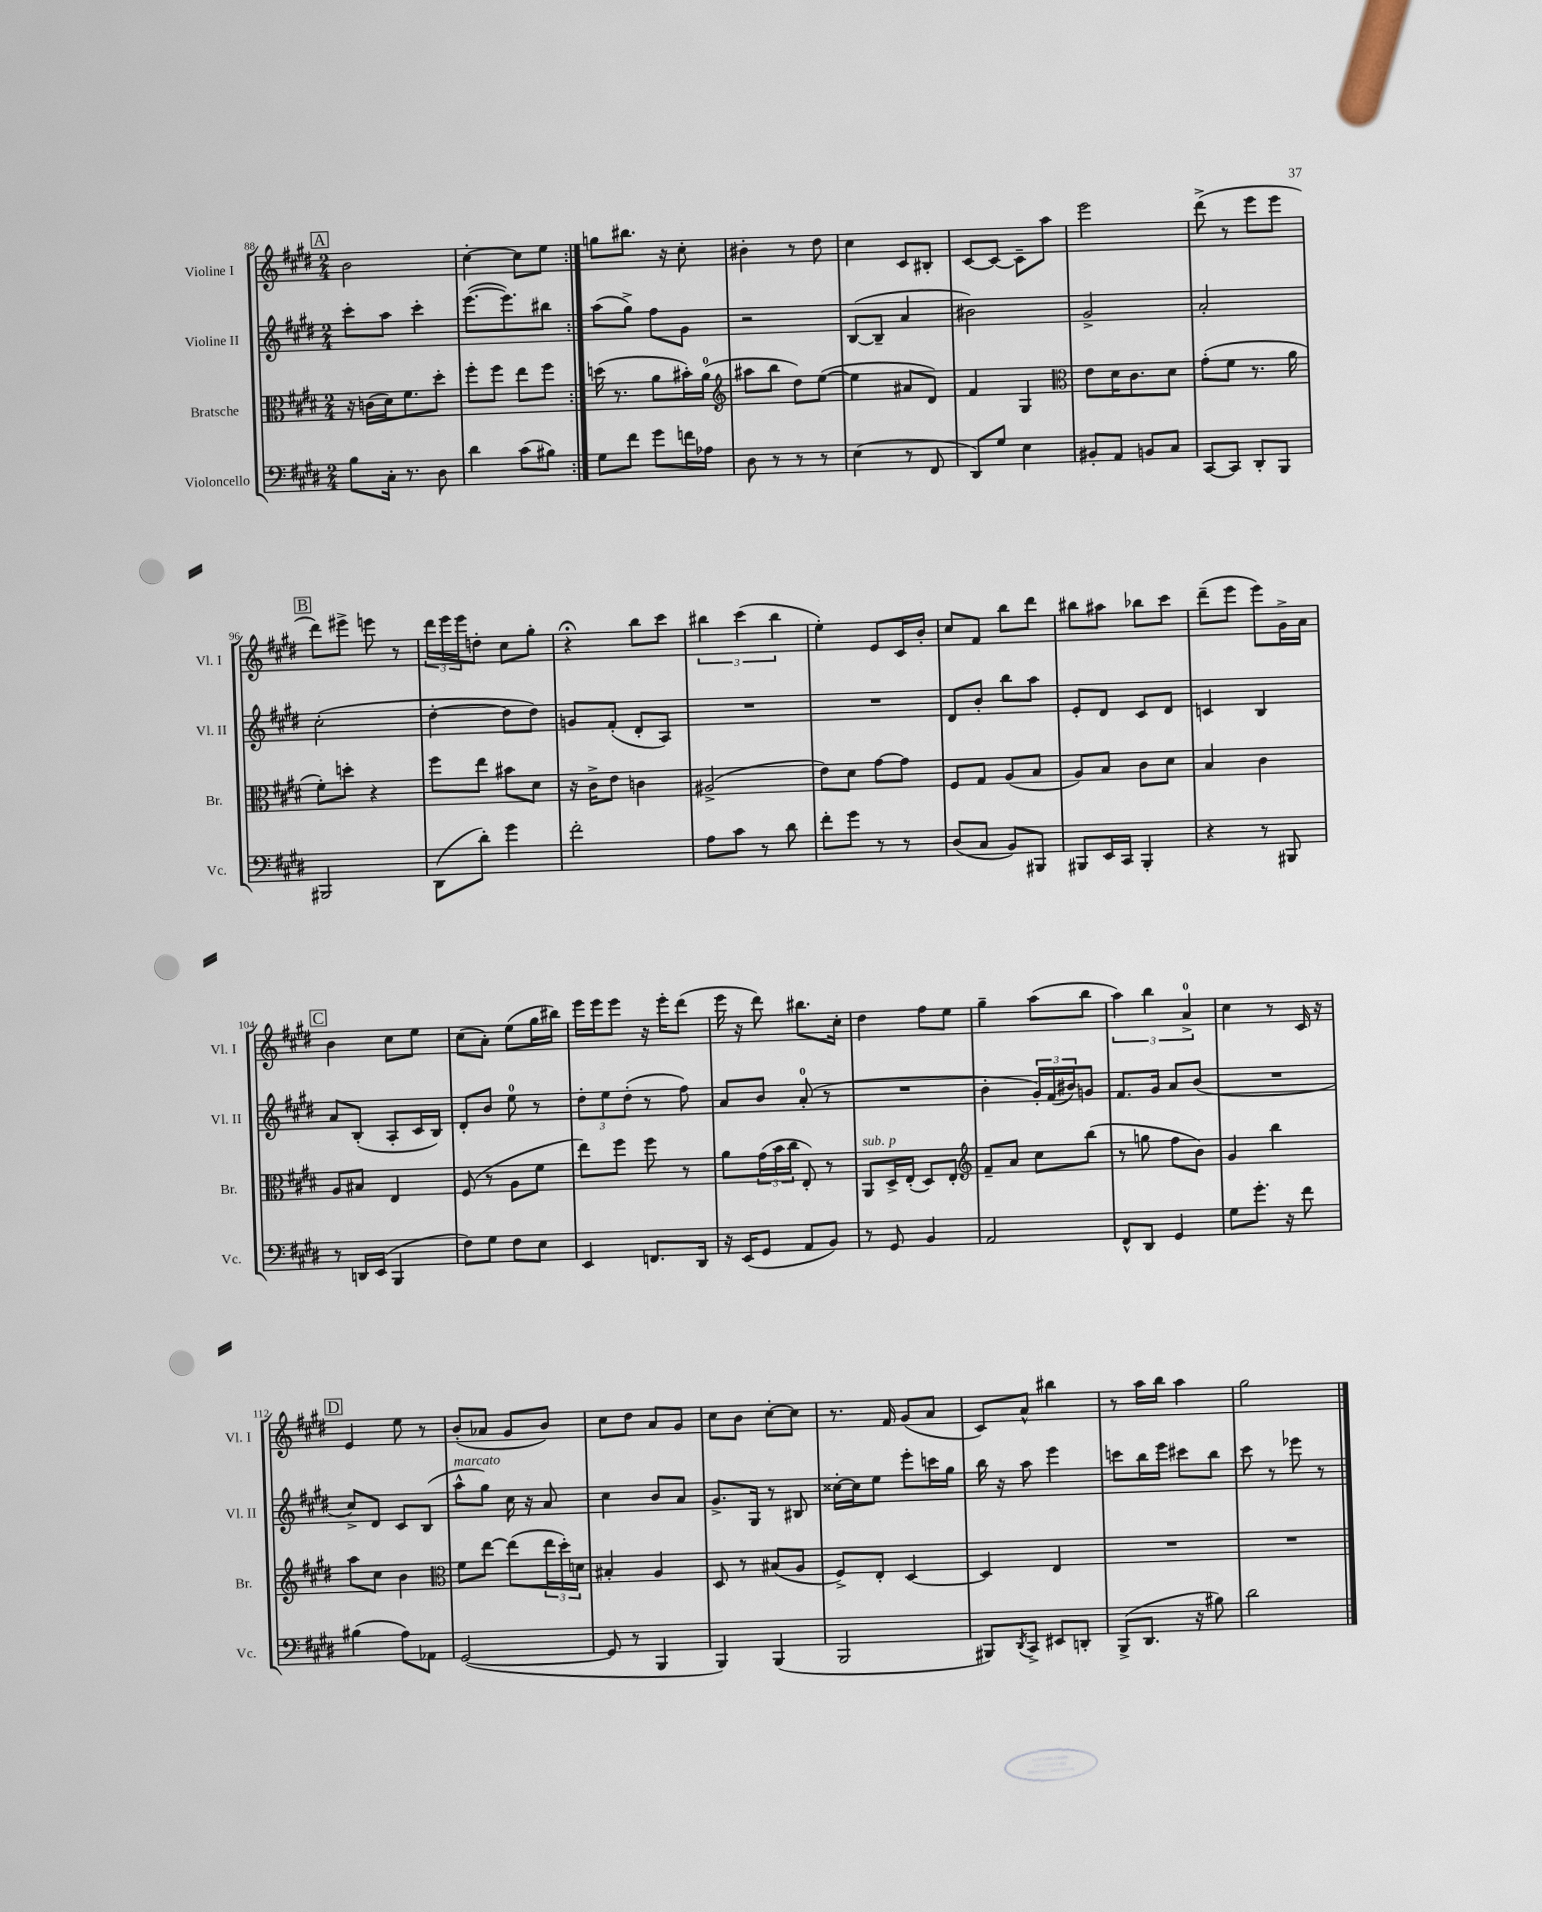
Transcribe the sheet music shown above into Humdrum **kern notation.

**kern	**kern	**kern	**kern
*part4	*part3	*part2	*part1
*staff4	*staff3	*staff2	*staff1
*I"Violoncello	*I"Bratsche	*I"Violine II	*I"Violine I
*I'Vc.	*I'Br.	*I'Vl. II	*I'Vl. I
*clefF4	*clefC3	*clefG2	*clefG2
*k[f#c#g#d#]	*k[f#c#g#d#]	*k[f#c#g#d#]	*k[f#c#g#d#]
*M2/4	*M2/4	*M2/4	*M2/4
!!LO:REH:place=s1:t=A
=88	=88	=88	=88
8B\L	16r	8ccc#'\L	2b\
.	(16cn\LL	.	.
16C#'\Jk	16d#\J)	8aa\J	.
8.r	8.f#\	.	.
.	.	4ccc#'\	.
8D#\	8dd#'\J	.	.
=89	=89	=89	=89
4d#\	8ff#'\L	([8.eee\L	[4cc#'\
.	8ff#\J	.	.
.	.	8.eee\])	.
(8c#\L	8ee\L	.	8cc#\L]
8B#X\J)	8ff#\J	8bb#X\J	8ee\J
=90:|!	=90:|!	=90:|!	=90:|!
8G#\L	(16ddn\	(8aa\L	8ggn\L
.	8.r	.	.
8f#\J	.	8gg#^\J)	8.bb#X\J
8g#\L	8a\L	8ff#\L	.
.	.	.	16r
16fn\L	16b#X'\L)	8g#\J	8cc#'\
16A-X\JJ	(16a\JJ	.	.
=91	=91	=91	=91
*	*clefG2	*	*
8D#\	8aa#X\L	2r	4b#X'\
8r	8bb\J	.	.
8r	8dd#\L)	.	8r
8r	([8ee\J	.	8dd#\
=92	=92	=92	=92
(4E\	4ee\]	([8B/L	4cc#\
.	.	8B~/J]	.
8r	8a#X/L	4a/	8c#/L
8FF#/	8d#/J)	.	8B#X'/J
=93	=93	=93	=93
8DD#/L)	4f#/	2b#X\)	[8c#/L
8G#/J	.	.	8c#/J_
4E\	4G#/	.	8c#~\L]
.	.	.	8aa\J
=94	=94	=94	=94
*	*clefC3	*	*
8BB#X'/L	8e\L	2g#^/	2eee\
8AA/J	16d#\K	.	.
.	8.c#\	.	.
8BBn/L	.	.	.
8C#/J	8d#\J	.	.
=95	=95	=95	=95
[8CC#/L	(8g#'\L	2a'/	(8ddd#^\
8CC#/J]	8f#\J	.	8r
8DD#'/L	8.r	.	8eee\L
8BBB/J	.	.	8eee\J
.	16a\	.	.
!!LO:LB:g=z
!!LO:REH:place=s1:t=B
=96	=96	=96	=96
2BBB#X/	8f#'\L)	(2cc#'\	8ddd#\L)
.	8ddn'\J	.	8eee#X^\J
.	4r	.	8eeen\
.	.	.	8r
=97	=97	=97	=97
(8DD#\L	8ff#\L	[4dd#'\	24ddd#\LL
.	.	.	24eee\
.	.	.	24eee\J
8d#'\J)	8ee\J	.	8ddn'\J
4g#\	8b#X\L	8dd#\L]	8cc#\L
.	8d#\J	8dd#\J)	8gg#'\J
=98	=98	=98	=98
2f#'\	16r	8gn/L	4r;<
.	16c#^\KL	.	.
.	8e\J	(8f#'/J	.
.	4cn\	8d#'/L	8bb\L
.	.	8A/J)	8ccc#\J
=99	=99	=99	=99
8A\L	(2A#X^/	2r	6bb#X\
8c#\J	.	.	.
.	.	.	(6ccc#\
8r	.	.	.
.	.	.	6bb#\
8d#\	.	.	.
=100	=100	=100	=100
8f#'\L	8e\L)	2r	4ee'\)
8g#\J	8d#\J	.	.
8r	[8g#\L	.	8e/L
8r	8g#\J]	.	16c#/L
.	.	.	16b'/JJ
=101	=101	=101	=101
(8D#/L	8F#/L	8d#/L	8cc#/L
8C#/J	8G#/J	8b'/J	8f#/J
8BB/L)	(8A/L	8bb\L	8bb\L
8BBB#X/J	8B/J	8aa\J	8ddd#\J
=102	=102	=102	=102
8BBB#X/L	8A/L)	8e'/L	8bb#X\L
16EE/L	8B/J	8d#/J	8aa#X\J
16CC#/JJ	.	.	.
4BBB#'/	8c#\L	8c#/L	8bb-X\L
.	8d#\J	8d#/J	8ccc#\J
=103	=103	=103	=103
4r	4B/	4cn/	(8ddd#~\L
.	.	.	8eee\J
8r	4c#\	4B/	8eee\L)
8BBB#X/	.	.	16g#^\L
.	.	.	16a\JJ
!!LO:LB:g=z
!!LO:REH:place=s1:t=C
=104	=104	=104	=104
8r	8A/L	8a/L	4b\
16DDn/LL	8B#X/J	(8B'/J	.
(16EE/JJ	.	.	.
4BBB/	4E/	8A'/L	8cc#\L
.	.	16c#/L	8ee\J
.	.	16B/JJ)	.
=105	=105	=105	=105
8F#\L)	(8F#/	8d#'/L	(8cc#\L
8G#\J	8r	8b/J	8a'\J)
8F#\L	8A\L	8ee\	(8ee\L
8E\J	8f#\J	8r	16gg#\L
.	.	.	16bb#X\JJ)
=106	=106	=106	=106
4EE/	8ee\L)	12dd#'\L	16eee\LL
.	.	.	16eee\J
.	.	12ee\	.
.	8ff#\J	.	8eee\J
.	.	(12dd#'\J	.
8.FFn/L	8ff#\	8r	16r
.	.	.	16eee'\KL
.	8r	8ff#\)	(8ddd#\J
16DD#/Jk	.	.	.
=107	=107	=107	=107
16r	8a\L	8a/L	16eee\
(16EE/KL	.	.	16r
8GG#/J	(24g#\L	8b/J	8ddd#\)
.	24b\	.	.
.	24cc#\JJ	.	.
8AA/L	8E'/)	(8a'/	8.bb#X\L
8BB/J)	8r	8r	.
.	.	.	16cc#'\Jk
=108	=108	=108	=108
!	!LO:TX:a:i:t=sub. p	!	!
8r	8AA/L	2r	4dd#\
8GG#/	16D#^/L	.	.
.	(16E'/JJ	.	.
4BB/	8D#/L)	.	8ff#\L
.	8E'/J	.	8ee\J
=109	=109	=109	=109
*	*clefG2	*	*
2AA/	8f#~/L	4b'\	4gg#~\
.	8a/J	.	.
.	8cc#\L	24g#'/LL)	(8aa\L
.	.	(24f#/	.
.	.	24b#X/J)	.
.	(8bb\J	8gn/J	8bb\J
=110	=110	=110	=110
8FF#^^/L	8r	8.f#/L	6aa\)
8DD#/J	8ggn\	.	.
.	.	.	6bb\
.	.	16g#/Jk	.
4GG#/	8ff#\L	8a/L	.
.	.	.	6a^/
.	8b\J)	(8b/J	.
=111	=111	=111	=111
8G#\L	4g#/	2r	4cc#\
8.g#'\J	.	.	.
.	4bb\	.	8r
16r	.	.	.
8f#\	.	.	16c#/
.	.	.	16r
!!LO:LB:g=z
!!LO:REH:place=s1:t=D
=112	=112	=112	=112
(4B#X\	8aa\L	8cc#^/L)	4e/
.	8cc#\J	8d#/J	.
8A\L)	4b\	8c#/L	8ee\
8AA-X\J	.	(8B/J	8r
=113	=113	=113	=113
*	*clefC3	*	*
!	!	!LO:TX:a:i:t=marcato	!
([2GG#/	8f#\L	8aa^^\L	(8b'/L
.	[8ee\J	8gg#\J)	8a-X/J
.	(8ee\L]	16cc#\	8g#/L
.	.	16r	.
.	24ee\L	8a/	8b/J)
.	24dd#'\)	.	.
.	24dn\JJ	.	.
=114	=114	=114	=114
8GG#/]	4B#X'/	4cc#\	8cc#\L
8r	.	.	8dd#\J
4BBB/	4A/	8b/L	8a/L
.	.	8a/J	8g#/J
=115	=115	=115	=115
4BBB/)	8D#/	8.g#^/L	8cc#\L
.	8r	.	8b\J
.	.	16G#/Jk	.
(4BBB/	(8B#X/L	8r	[8cc#'\L
.	8A/J	8B#X/	8cc#\J]
=116	=116	=116	=116
2BBB/	8F#^/L)	[16cc##X'\LL	8.r
.	.	16cc##\J]	.
.	8E'/J	8ee\J	.
.	.	.	16f#/
.	[4D#/	8eee'\L	(8g#/L
.	.	16cccn\L	8a/J
.	.	16gg#\JJ	.
=117	=117	=117	=117
8BBB#X/L)	4D#/]	16bb\	8c#/L)
.	.	16r	.
8qDD#/	.	.	.
8CC#^/J	.	8aa\	8a^^/J
8EE#X/L	4E/	4eee\	4bb#X\
8DDn'/J	.	.	.
=118	=118	=118	=118
(8BBB^/L	2r	8cccn\L	8r
8.DD#/J	.	16bb\L	16aa\LL
.	.	16eee\JJ	16bb\JJ
.	.	8ccc#X\L	4aa\
16r	.	.	.
8B#X\)	.	8bb\J	.
=119	=119	=119	=119
2d#\	2r	8ccc#\	2gg#\
.	.	8r	.
.	.	8eee-X\	.
.	.	8r	.
==	==	==	==
*-	*-	*-	*-
